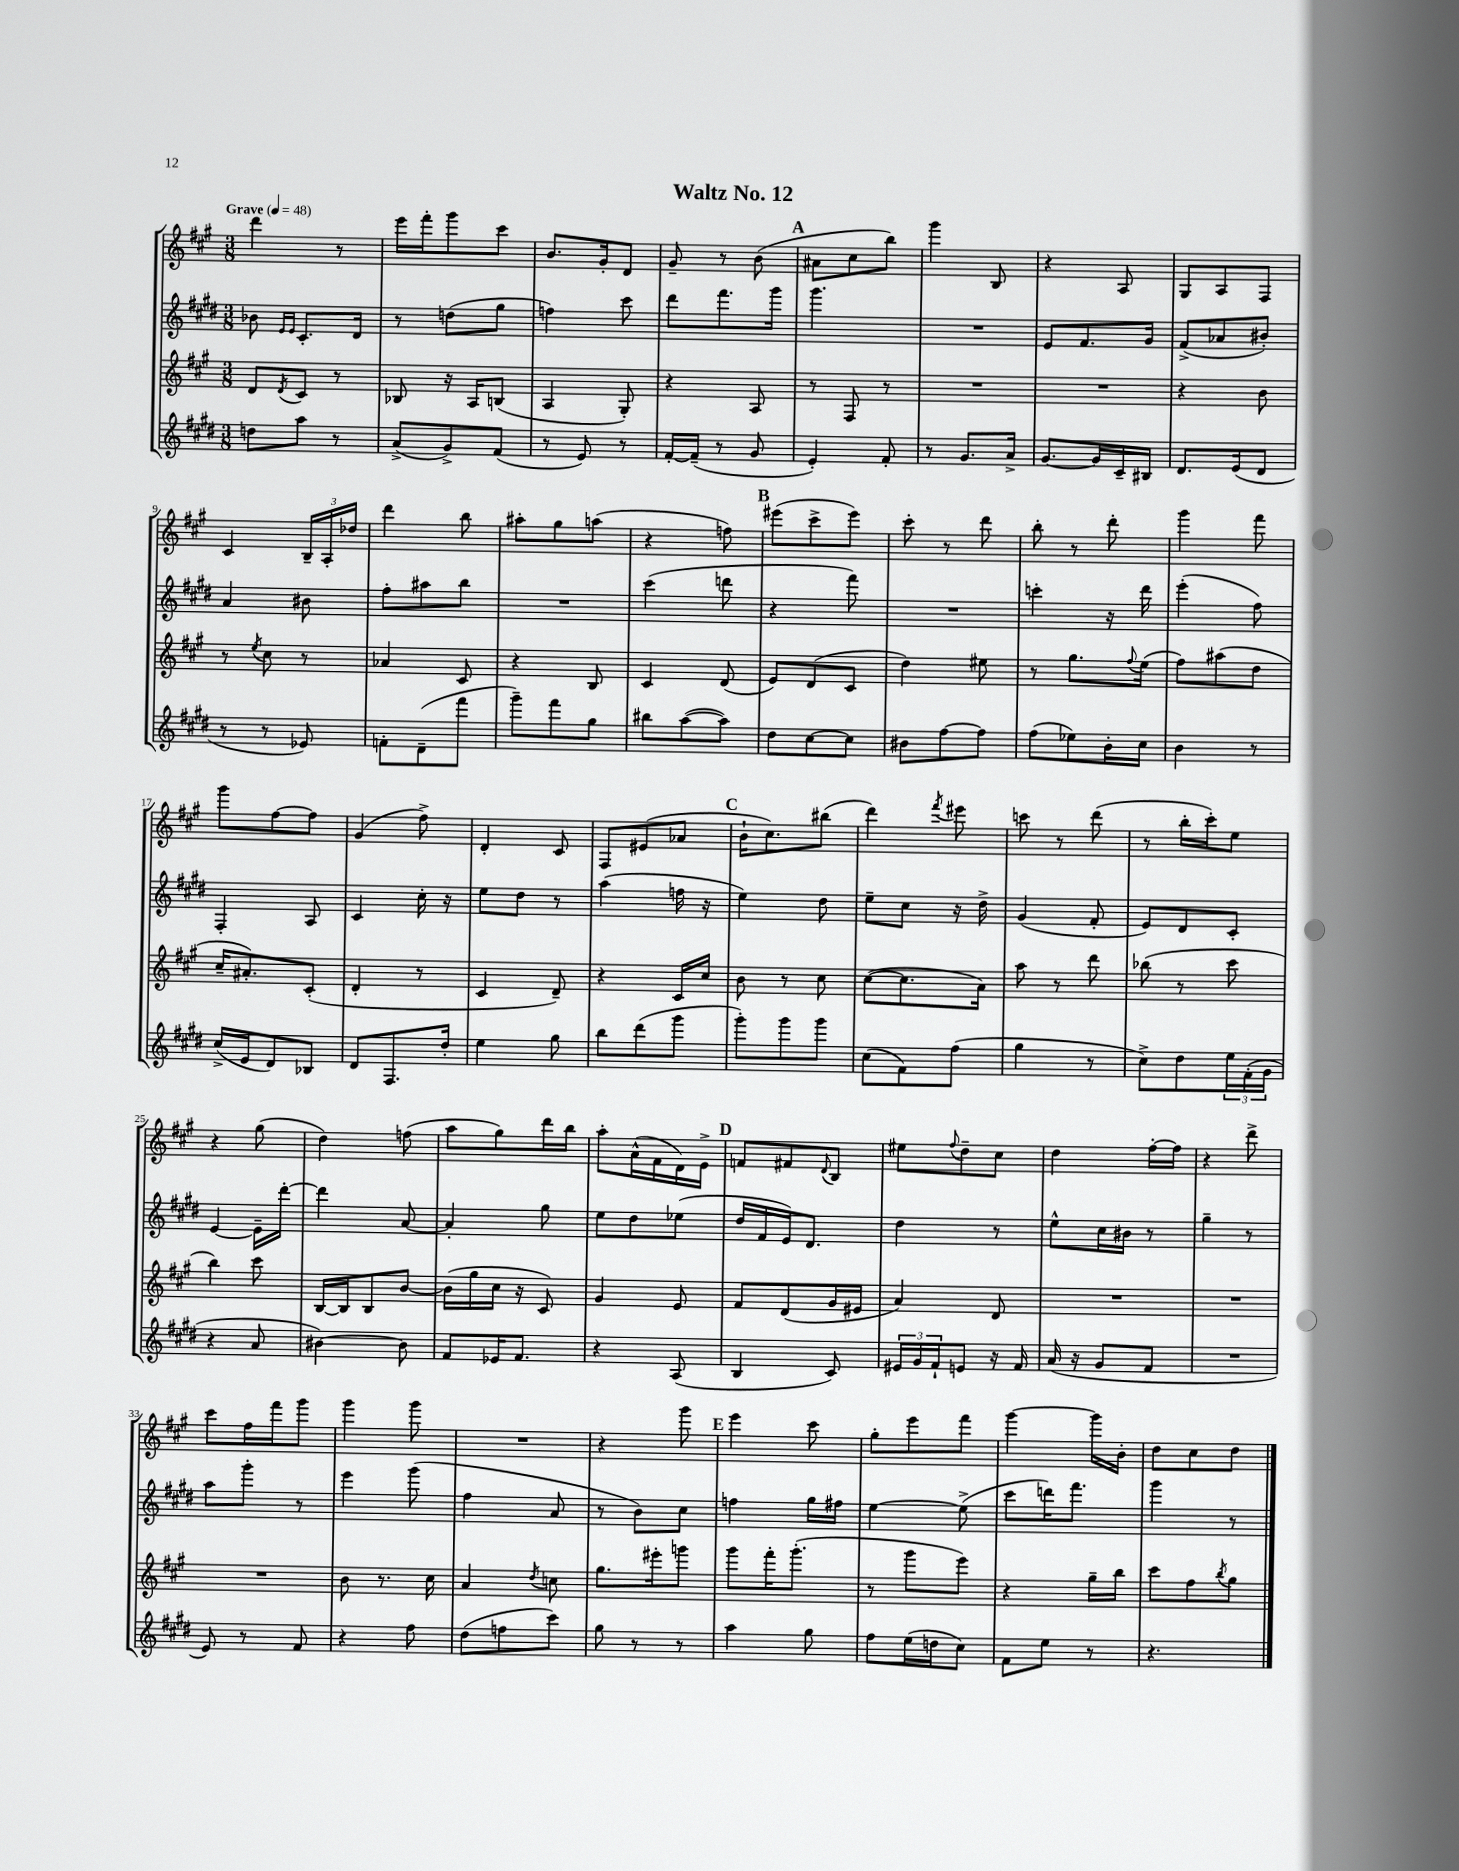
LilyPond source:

\header { title = "Waltz No. 12" }
<<
\new StaffGroup <<
\new Staff = "s0" {
    \clef treble \key a \major \numericTimeSignature \time 3/8 \tempo "Grave" 4 = 48
    d'''4 r8 |
    e'''16 fis'''16-. gis'''8 cis'''8 |
    b'8. gis'16-. d'8 |
    gis'8-- r8 b'8( |
    \mark \markup { \bold "A" } ais'8 cis''8 b''8) |
    gis'''4 b8 |
    r4 a8 |
    gis8 a8 fis8 |
    cis'4 \tuplet 3/2 { b16-- a16-. des''16 } |
    d'''4 b''8 |
    ais''8-. gis''8 a''8( |
    r4 f''8) |
    \mark \markup { \bold "B" } eis'''8( cis'''8-> eis'''8) |
    cis'''8-. r8 d'''8 |
    b''8-. r8 d'''8-. |
    gis'''4 fis'''8 |
    gis'''8 fis''8~ fis''8 |
    gis'4( fis''8->) |
    d'4-. cis'8 |
    fis8 eis'8( aes'8 |
    \mark \markup { \bold "C" } b'16-! cis''8.) bis''8( |
    d'''4) \acciaccatura { fis'''8 } eis'''8 |
    c'''8 r8 d'''8( |
    r8 b''16-. cis'''16-.) e''8 |
    r4 gis''8( |
    d''4) f''8( |
    a''8 gis''8) d'''16 b''16 |
    a''8-. a'16-^( fis'16 d'16) e'16-> |
    \mark \markup { \bold "D" } f'8 fis'8 \appoggiatura { d'8 } b8 |
    eis''8 \appoggiatura { fis''8 } d''8-- cis''8 |
    d''4 fis''16~-. fis''16 |
    r4 d'''8-> |
    cis'''8 fis''16 fis'''16 gis'''8 |
    gis'''4 gis'''8 |
    R4. |
    r4 gis'''8 |
    \mark \markup { \bold "E" } e'''4 cis'''8 |
    gis''8-. e'''8 fis'''8 |
    gis'''4~ gis'''16 b'16-. |
    d''8 cis''8 d''8 \bar "|." |
}
\new Staff = "s1" {
    \clef treble \key e \major \numericTimeSignature \time 3/8
    bes'8 \grace { e'16 e'16 } cis'8.-. dis'16 |
    r8 d''8( gis''8 |
    f''4) cis'''8 |
    dis'''8 fis'''8. gis'''16 |
    \mark \markup { \bold "A" } gis'''4. |
    R4. |
    e'8 fis'8. gis'16 |
    fis'8->( aes'8 bis'8-.) |
    a'4 bis'8 |
    fis''8-. ais''8 b''8 |
    R4. |
    cis'''4( d'''8 |
    \mark \markup { \bold "B" } r4 fis'''8) |
    R4. |
    c'''4-. r16 dis'''16 |
    e'''4-.( fis''8) |
    fis4-. a8 |
    cis'4 cis''16-. r16 |
    e''8 dis''8 r8 |
    a''4( f''16 r16 |
    \mark \markup { \bold "C" } e''4) dis''8 |
    e''8-- cis''8 r16 dis''16-> |
    gis'4( fis'8-. |
    e'8) dis'8 cis'8-. |
    e'4~ e'16-- dis'''16~-. |
    dis'''4 a'8~ |
    a'4-. gis''8 |
    e''8 dis''8 ees''8( |
    \mark \markup { \bold "D" } dis''16 fis'16 e'16) dis'8. |
    dis''4 r8 |
    e''8-^ cis''16 bis'16 r8 |
    gis''4-- r8 |
    a''8 gis'''8-. r8 |
    e'''4 gis'''8( |
    fis''4 a'8 |
    r8 b'8) cis''8 |
    \mark \markup { \bold "E" } f''4 gis''16 fis''16 |
    e''4~ e''8->( |
    cis'''8 d'''16) fis'''8. |
    gis'''4 r8 \bar "|." |
}
\new Staff = "s2" {
    \clef treble \key a \major \numericTimeSignature \time 3/8
    d'8 \acciaccatura { d'8 } cis'8 r8 |
    bes8 r16 a16 b8( |
    a4 gis8-.) |
    r4 a8 |
    \mark \markup { \bold "A" } r8 fis8 r8 |
    R4. |
    R4. |
    r4 b'8 |
    r8 \acciaccatura { e''8 } cis''8 r8 |
    aes'4 cis'8 |
    r4 b8 |
    cis'4 d'8( |
    \mark \markup { \bold "B" } e'8) d'8( cis'8 |
    d''4) eis''8 |
    r8 gis''8. \appoggiatura { fis''8 } e''16( |
    fis''8) ais''8( d''8 |
    cis''16-- ais'8.-.) cis'8-.( |
    d'4-. r8 |
    cis'4 d'8--) |
    r4 cis'16 cis''16 |
    \mark \markup { \bold "C" } b'8 r8 cis''8 |
    cis''8~( cis''8. a'16) |
    a''8 r8 d'''8 |
    bes''8( r8 cis'''8 |
    b''4) cis'''8 |
    b16~ b16 b8 b'8~ |
    b'16( gis''16 cis''16 r16 cis'8) |
    gis'4 e'8 |
    \mark \markup { \bold "D" } fis'8 d'8( gis'16 eis'16 |
    a'4) d'8 |
    R4. |
    R4. |
    R4. |
    b'8 r8. cis''16 |
    a'4 \acciaccatura { d''8 } c''8 |
    gis''8. eis'''16-. g'''8 |
    \mark \markup { \bold "E" } gis'''8 fis'''16-. gis'''8.-.( |
    r8 gis'''8 e'''8) |
    r4 gis''16-- b''16 |
    cis'''8 fis''8 \acciaccatura { b''8 } gis''8 \bar "|." |
}
\new Staff = "s3" {
    \clef treble \key e \major \numericTimeSignature \time 3/8
    d''8 a''8 r8 |
    a'8->( gis'8->) fis'8( |
    r8 e'8) r8 |
    fis'16~-. fis'16--( r8 gis'8 |
    \mark \markup { \bold "A" } e'4-.) fis'8-. |
    r8 gis'8. a'16-> |
    gis'8.~ gis'16 cis'16-- bis16 |
    dis'8. e'16( dis'8 |
    r8 r8 ees'8) |
    f'8-. dis'8--( fis'''8 |
    gis'''8--) fis'''8 gis''8 |
    bis''8 a''8~( a''8) |
    \mark \markup { \bold "B" } dis''8 cis''8~ cis''8 |
    bis'8 fis''8~ fis''8 |
    fis''8( ees''8) b'16-. cis''16 |
    b'4 r8 |
    cis''16->( e'16 dis'8) bes8 |
    dis'8 fis8. dis''16-. |
    e''4 gis''8 |
    b''8 dis'''8( gis'''8 |
    \mark \markup { \bold "C" } gis'''8-.) gis'''8 gis'''8 |
    cis''8( fis'8) fis''8( |
    gis''4 r8 |
    cis''8->) dis''8 \tuplet 3/2 { e''16 fis'16-.( gis'16 } |
    r4 a'8 |
    bis'4~) bis'8 |
    fis'8 ees'16 fis'8. |
    r4 a8( |
    \mark \markup { \bold "D" } b4 cis'8) |
    \tuplet 3/2 { eis'16 gis'16 fis'16-! } e'8 r16 fis'16 |
    a'16( r16 gis'8 fis'8 |
    R4. |
    e'8) r8 fis'8 |
    r4 fis''8 |
    dis''8( f''8 cis'''8) |
    gis''8 r8 r8 |
    \mark \markup { \bold "E" } a''4 gis''8 |
    fis''8 e''16( d''16 cis''8) |
    fis'8 e''8 r8 |
    r4. \bar "|." |
}
>>
>>
